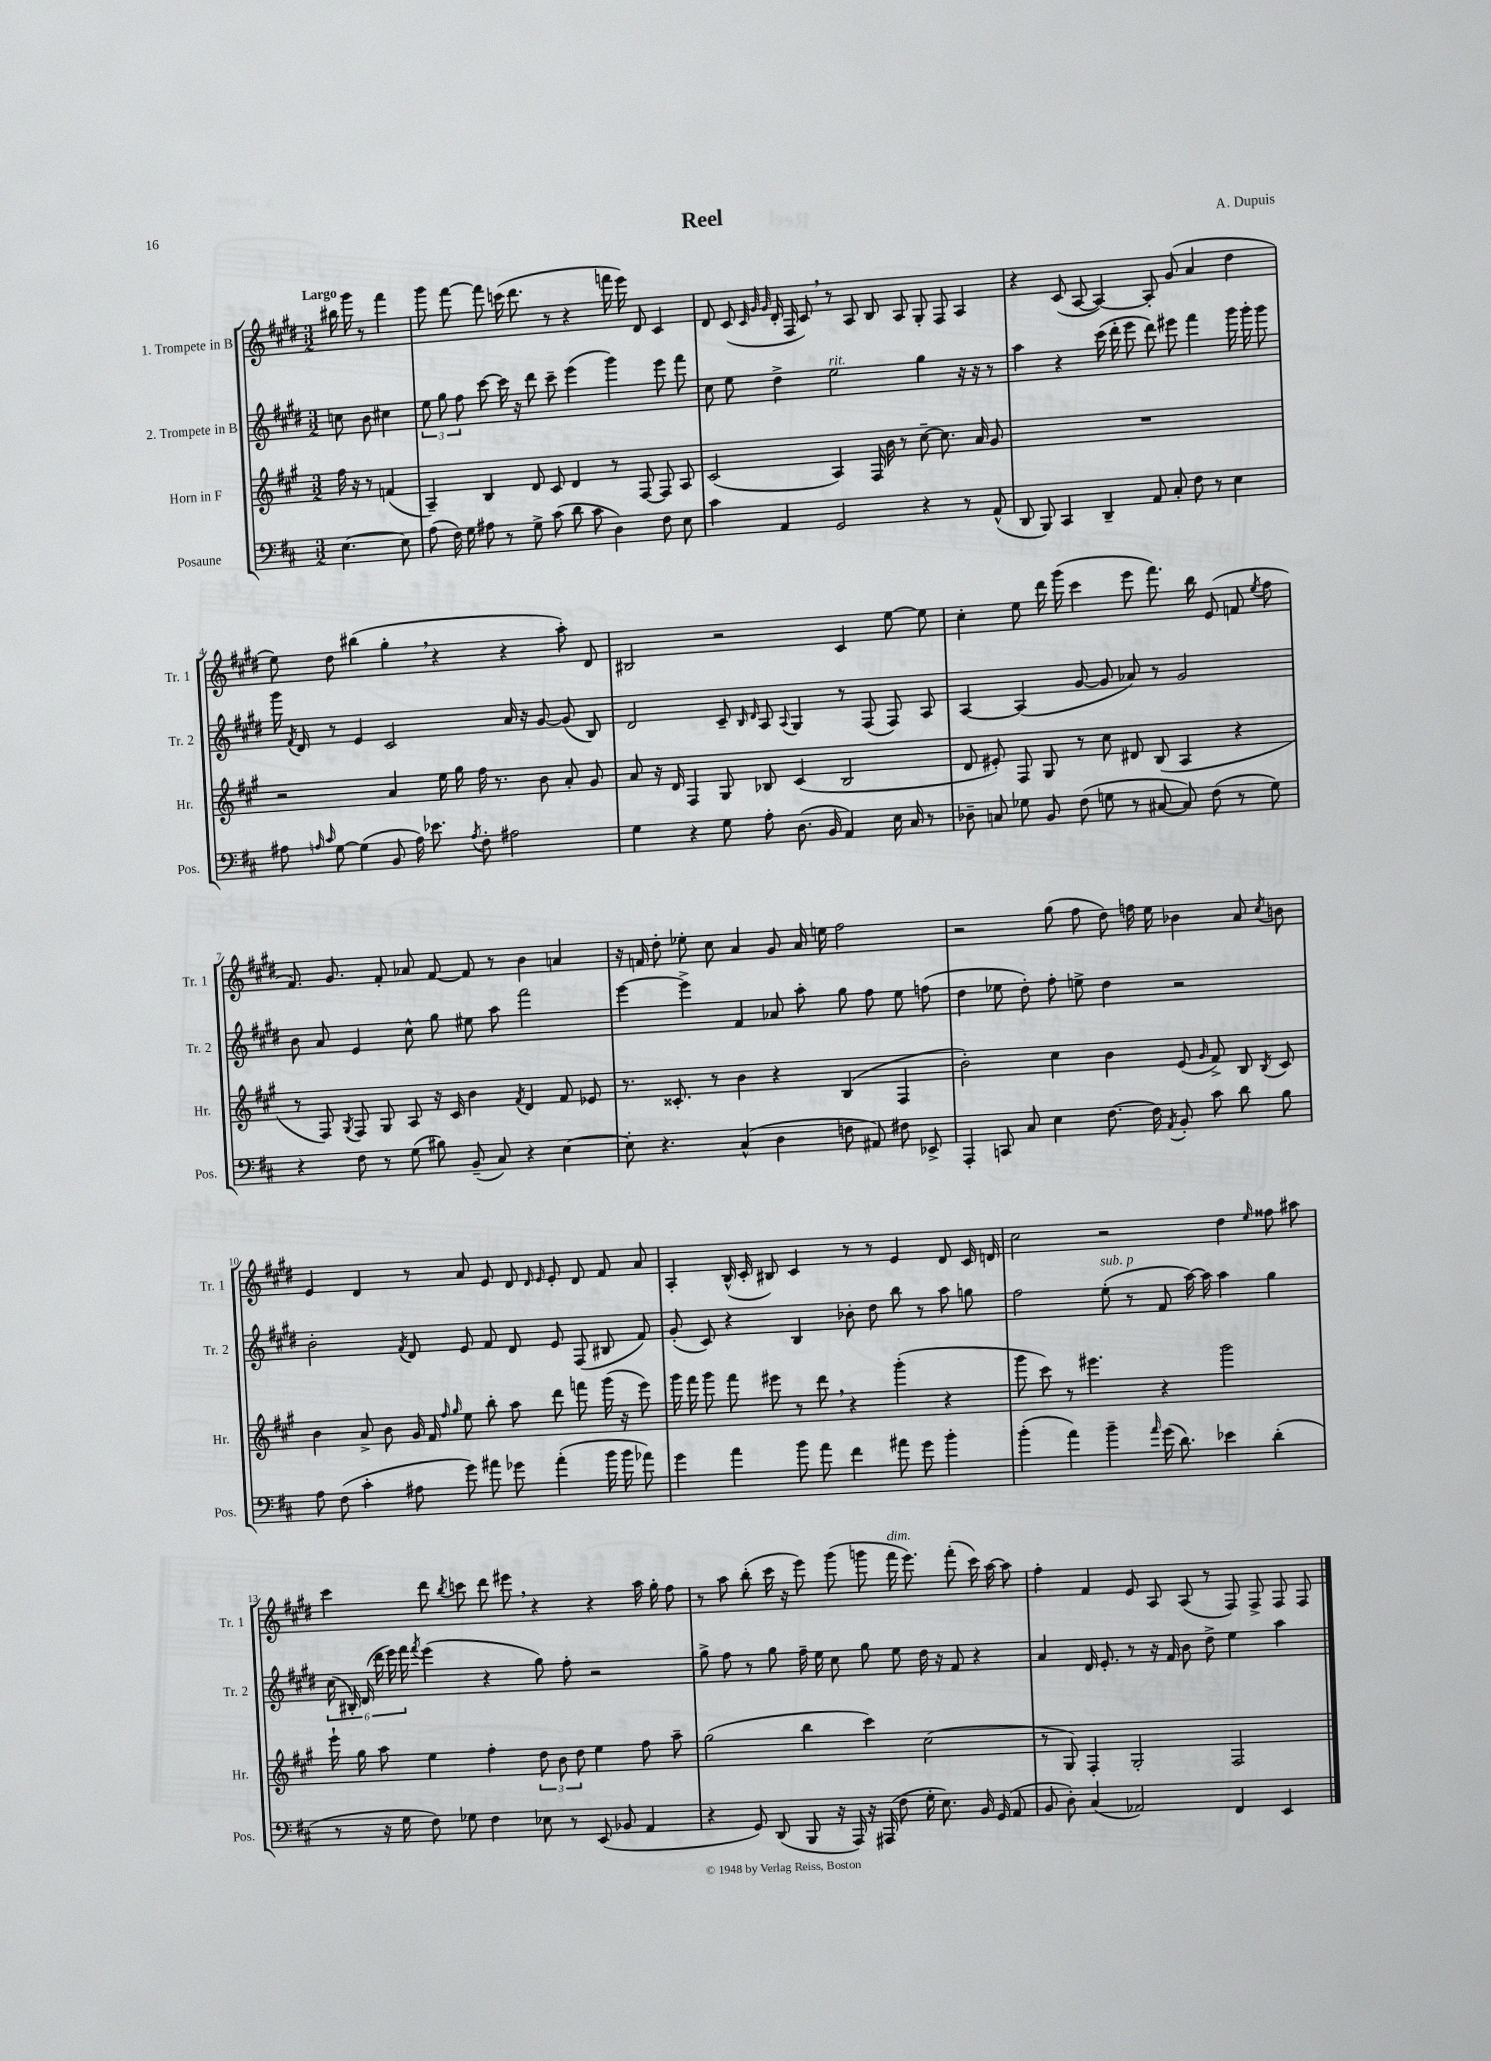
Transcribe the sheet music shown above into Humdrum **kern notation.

**kern	**kern	**kern	**kern
*part4	*part3	*part2	*part1
*staff4	*staff3	*staff2	*staff1
*I"Posaune	*I"Horn in F	*I"2. Trompete in B	*I"1. Trompete in B
*I'Pos.	*I'Hr.	*I'Tr. 2	*I'Tr. 1
*clefF4	*clefG2	*clefG2	*clefG2
*k[f#c#]	*k[f#c#g#]	*k[f#c#g#d#]	*k[f#c#g#d#]
*M3/2	*M3/2	*M3/2	*M3/2
=	=	=	=
!	!	!	!LO:TX:a:B:t=Largo
[4.E\	16ff#\	8ccn\	16bb#X\
.	16r	.	16ggg#\
.	8r	8b\	8r
.	(4fn/	4cc#X\	4fff#\
8E\]	.	.	.
=1	=1	=1	=1
(8A\	4A~/)	12ee\	8ggg#\
.	.	12gg#\	.
16F#\)	.	.	[8fff#\
.	.	12ff#\	.
16G\	.	.	.
8A#X\	4B/	[8ccc#\	8fff#\]
8r	.	16ccc#\]	(16cccn\
.	.	16r	8.ddd#\
8G^\	8d/	8ddd#\	.
(8c#\	8c#/	8ccc#~\	8r
8d\	4d/	(4eee\	4r
8c#\	.	.	.
4D\)	8r	4ggg#\)	16fffn\
.	.	.	16eee\)
.	[8F#/	.	8d#/
8F#\	8F#/]	8eee\	4c#/
8E\	8A/	8fff#\	.
=2	=2	=2	=2
4c#\	(2c#/	8cc#\	8d#/
.	.	8ee\	(8c#/
.	.	.	32qqc#/
.	.	.	32qqg#/
.	.	.	32qqg#/
4AA/	.	4dd#^\	16d#'/
.	.	.	16F#/
.	.	.	8c#,/)
!	!	!LO:TX:a:i:t=rit.	!
2GG/	4A/)	2ee\	8r
.	.	.	8A/
.	16F#/	.	8B/
.	16b\	.	.
.	8r	.	8A/
4r	[8cc#~\	4gg#\	8G#'/
.	8.cc#\]	.	8F#/
8r	.	16r	4A/
.	16a/	16r	.
(8AA^^/	8g#/	8r	.
=3	=3	=3	=3
8DD/	1.r	4aa\	4r
8BBB/)	.	.	.
4CC#/	.	4r	(8c#/
.	.	.	[8A/
4DD~/	.	(16ccc#\	4A/_)
.	.	16ddd#'\	.
.	.	8eee\	.
8AA/	.	8ddd#\)	8A'/]
8C#'/	.	8eee#X\	(8g#/
8F#\	.	4fff#\	4a/
8r	.	.	.
4E\	.	16ggg#\	4dd#\
.	.	16ggg#'\	.
.	.	8ggg#\	.
!!LO:LB:g=z
=4	=4	=4	=4
8A#X\	2r	16ggg#\	8ee\)
.	.	8qf#/	.
.	.	16d#/	.
16qqAn/	.	.	.
16qqc#/	.	.	.
[8G\	.	8r	8dd#\
(4G\]	.	4e/	(4bb#X\
8BB/	4a/	2c#/	4gg#',\
16A\)	.	.	.
8.e-X\	.	.	.
.	16ee\	.	4r
.	16gg#\	.	.
8qA/	.	.	.
8F#'\	16ff#\	.	.
.	8.r	.	.
2A#X\	.	16a/	4r
.	.	16r	.
.	8b\	[8g#/	.
.	8a'/	(8g#/]	8aa'\)
.	8g#/	8B/)	8d#/
=5	=5	=5	=5
4G\	8a/	2d#/	2B#X/
.	16r	.	.
.	16d/	.	.
4r	4F#/	.	.
8G\	8G#/	8c#~/	2r
.	.	16qqB/	.
.	.	16qqd#/	.
8A'\	8B-X/	8A/	.
.	.	8qqA/	.
(8.D\	(4c#/	4G#/	.
16BB/	.	.	.
4AA/)	2B-/	8r	4c#/
.	.	(8F#/	.
16E\	.	8F#/)	[8ee\
16C#/	.	.	.
8r	.	8A/	8ee\]
=6	=6	=6	=6
8D-X~\	8d/	[4A/	4cc#'\
8Cn/	8e#X'/)	.	.
8G-X\	8F#/	(4A/]	8ee\
8BB/	8G#/	.	16ddd#\
.	.	.	(16ggg#\
(8F#\	8r	[8g#/	4ccc#\
8Gn\	8cc#\	8g#/]	.
8r	8d#X/	8a-X/)	8eee\
[8C#X/	(8B/	8r	8.fff#\)
8C#/])	4A/	2g#/	.
.	.	.	16bb\
(8F#\	.	.	(8e/
8r	4r	.	8fn/
.	.	.	8qee/
8G\)	.	.	8ff#\
!!LO:LB:g=z
=7	=7	=7	=7
4r	8r	8b\	8.f#/)
.	8F#/)	8a/	.
.	.	.	8.g#/
.	8qG#/	.	.
8F#\	8F#/	4e/	.
8r	8G#/	.	8f#'/
(8G\	8A/	8cc#^^\	8a-X/
8B#X\)	16r	8gg#\	[8f#/
.	16c#/	.	.
(8BB~/	4b\	8ee#X\	8f#/]
8C#/)	.	8aa\	8r
.	8qf#/	.	.
4r	4d/	2fff#\	4b\
[4E\	8f#/	.	4an/
.	8e-X/	.	.
=8	=8	=8	=8
8E'\]	8.r	[4eee\	16r
.	.	.	16fn/
4.r	.	.	8dd#'\
.	8.c##X'/	.	.
.	.	4eee^\]	8ee-X'\
.	8r	.	8cc#\
(4C#^^/	4b\	4f#/	4a/
4D\	4r	8a-X/	8g#/
.	.	8aa'\	16a/
.	.	.	16een\
8Fn\	(4B/	8gg#\	2ff#\
8AA#X/)	.	8ff#\	.
8F#X\	4F#/	8ee\	.
8EE-X^/	.	(8ffn\	.
=9	=9	=9	=9
4AAA'/	2b'\)	4dd#\	2r
8CCn/	.	8ee-X\	.
8C#/	.	8dd#'\)	.
4E\	4cc#\	8ff#'\	(8gg#\
.	.	8een^\	8ff#\
[8.F#\	4b\	4dd#\	8dd#\)
.	.	.	16ffn\
16F#\]	.	.	16ee\
8qAA/	.	.	.
8BB'/	(8e/	2r	4b-X\
.	16qqg#/	.	.
8c#\	8f#^/)	.	.
8d\	8B/	.	8a/
.	8qB/	.	8qcc#/
8B\	8c#/	.	8bn\
!!LO:LB:g=z
=10	=10	=10	=10
8A\	4b\	2b'\	4e/
(8F#\	.	.	.
4c#'\	8a^/	.	4d#/
.	8b\	.	.
.	.	8qf#/	.
8A#X\	16g#/	8d#/	8r
.	16f#/	.	.
.	16qqff#/	.	.
.	16qqgg#/	.	.
8g\)	8ee\	8e/	8a/
8a#X\	8bb'\	8f#/	8e/
8g-X\	8aa\	8d#/	8d#/
.	.	.	16qqd#/
.	.	.	16qqe/
(4a#'\	8ddd\	8e/	8e'/
.	8fffn\	(8F#/	8d#/
16b\	(16ggg#\	8B#X/	8f#/
16b\	16r	.	.
8a-X\)	8eee\)	8f#/)	8a/
=11	=11	=11	=11
4g\	16ggg#\	(8g#'/	4A'/
.	16fff#\	.	.
.	8ggg#\	8c#/)	.
4a\	8fff#\	4r	(16B^^/
.	.	.	16c#'/
.	8eee#X\	.	8B#X/)
8b\	8r	4B/	4c#/
8a\	8ddd,\	.	.
4f#\	4r	8b-X'\	8r
.	.	8dd#\	8r
8a#X\	(4ggg#'\	8bb\	4e/
8g\	.	8r	.
4b'\	4r	8aa\	8d#/
.	.	8ggn\	16c#/
.	.	.	16dn/
=12	=12	=12	=12
(4b'\	8ggg#\	2ff#\	2cc#\
.	8ccc#\)	.	.
4a\)	8r	.	.
.	4.eee#X\	.	.
!	!	!LO:TX:a:i:t=sub. p	!
4b~\	.	(8ee'\	2r
.	.	8r	.
16qqa/	.	.	.
(16g\	4r	8f#/	.
8.d\)	.	.	.
.	.	[16aa\)	.
.	.	16aa\]	.
4e-X\	2ggg#\	4aa\	4dd#\
.	.	.	16qqee/
(4d'\	.	4gg#\	8ff##X\
.	.	.	8aa#X\
!!LO:LB:g=z
=13	=13	=13	=13
8r	16eee`\	(24cc#\	4ccc#\
.	.	24B#X'/)	.
.	16gg#\	.	.
.	.	(24d#/	.
16r	8aa\	24ddd#\	.
.	.	24eee\)	.
16G\	.	.	.
.	.	24fff#\	.
.	.	8qfff#/	.
8F#\)	4ee\	(4eee\	8ddd#\
.	.	.	8qbb/
8G-X\	.	.	8cccn\
4F#\	4ff#'\	4r	8ddd#\
.	.	.	8eee#X,\
8E-X\	12dd\	8gg#\)	4r
.	12b\	.	.
8r	.	8ff#'\	.
.	12dd\	.	.
(8EE/	4ee\	2r	4r
8BB-X/	.	.	.
4AA/	8ff#\	.	16aa\
.	.	.	16gg#'\
.	8aa~\	.	8ff#\
=14	=14	=14	=14
4r	(2gg#\	8gg#^\	8r
.	.	8ff#\	8aa\
8GG/)	.	8r	(8bb'\
(8DD/	.	8gg#\	16ccc#\
.	.	.	16r
8BBB/	4bb\	16ff#~\	8eee\)
.	.	16ee\	.
16r	.	8cc#\	(8ggg#\
16AAA/)	.	.	.
16r	4ccc#\)	8gg#\	8gggn\
(16AAA#X/	.	.	.
!	!	!	!LO:TX:a:i:t=dim.
8F#\	.	8ee\	16fff#\
.	.	.	8.eee\)
16G'\	(2cc#\	16dd#\	.
8.E\)	.	16r	.
.	.	8f#/	(8fff#'\
16BB/	.	4r	16ccc#\)
(16GG/	.	.	[16aa\
8AA/	.	.	8aa\]
=15	=15	=15	=15
8BB/	8r	4a/	4ff#'\
8D'\)	8G#/)	.	.
(4C#/	4F#'/	16d#/	4f#/
.	.	8.e'/	.
2AA-X/)	2G#'/	8r	8e/
.	.	16r	8A/
.	.	16f#/	.
.	.	8b\	(8A/
.	.	8dd#^\	8r
4FF#/	2F#/	4ee\	8F#/)
.	.	.	8F#^/
4EE/	.	4aa\	8F#/
.	.	.	8F#/
==	==	==	==
*-	*-	*-	*-
